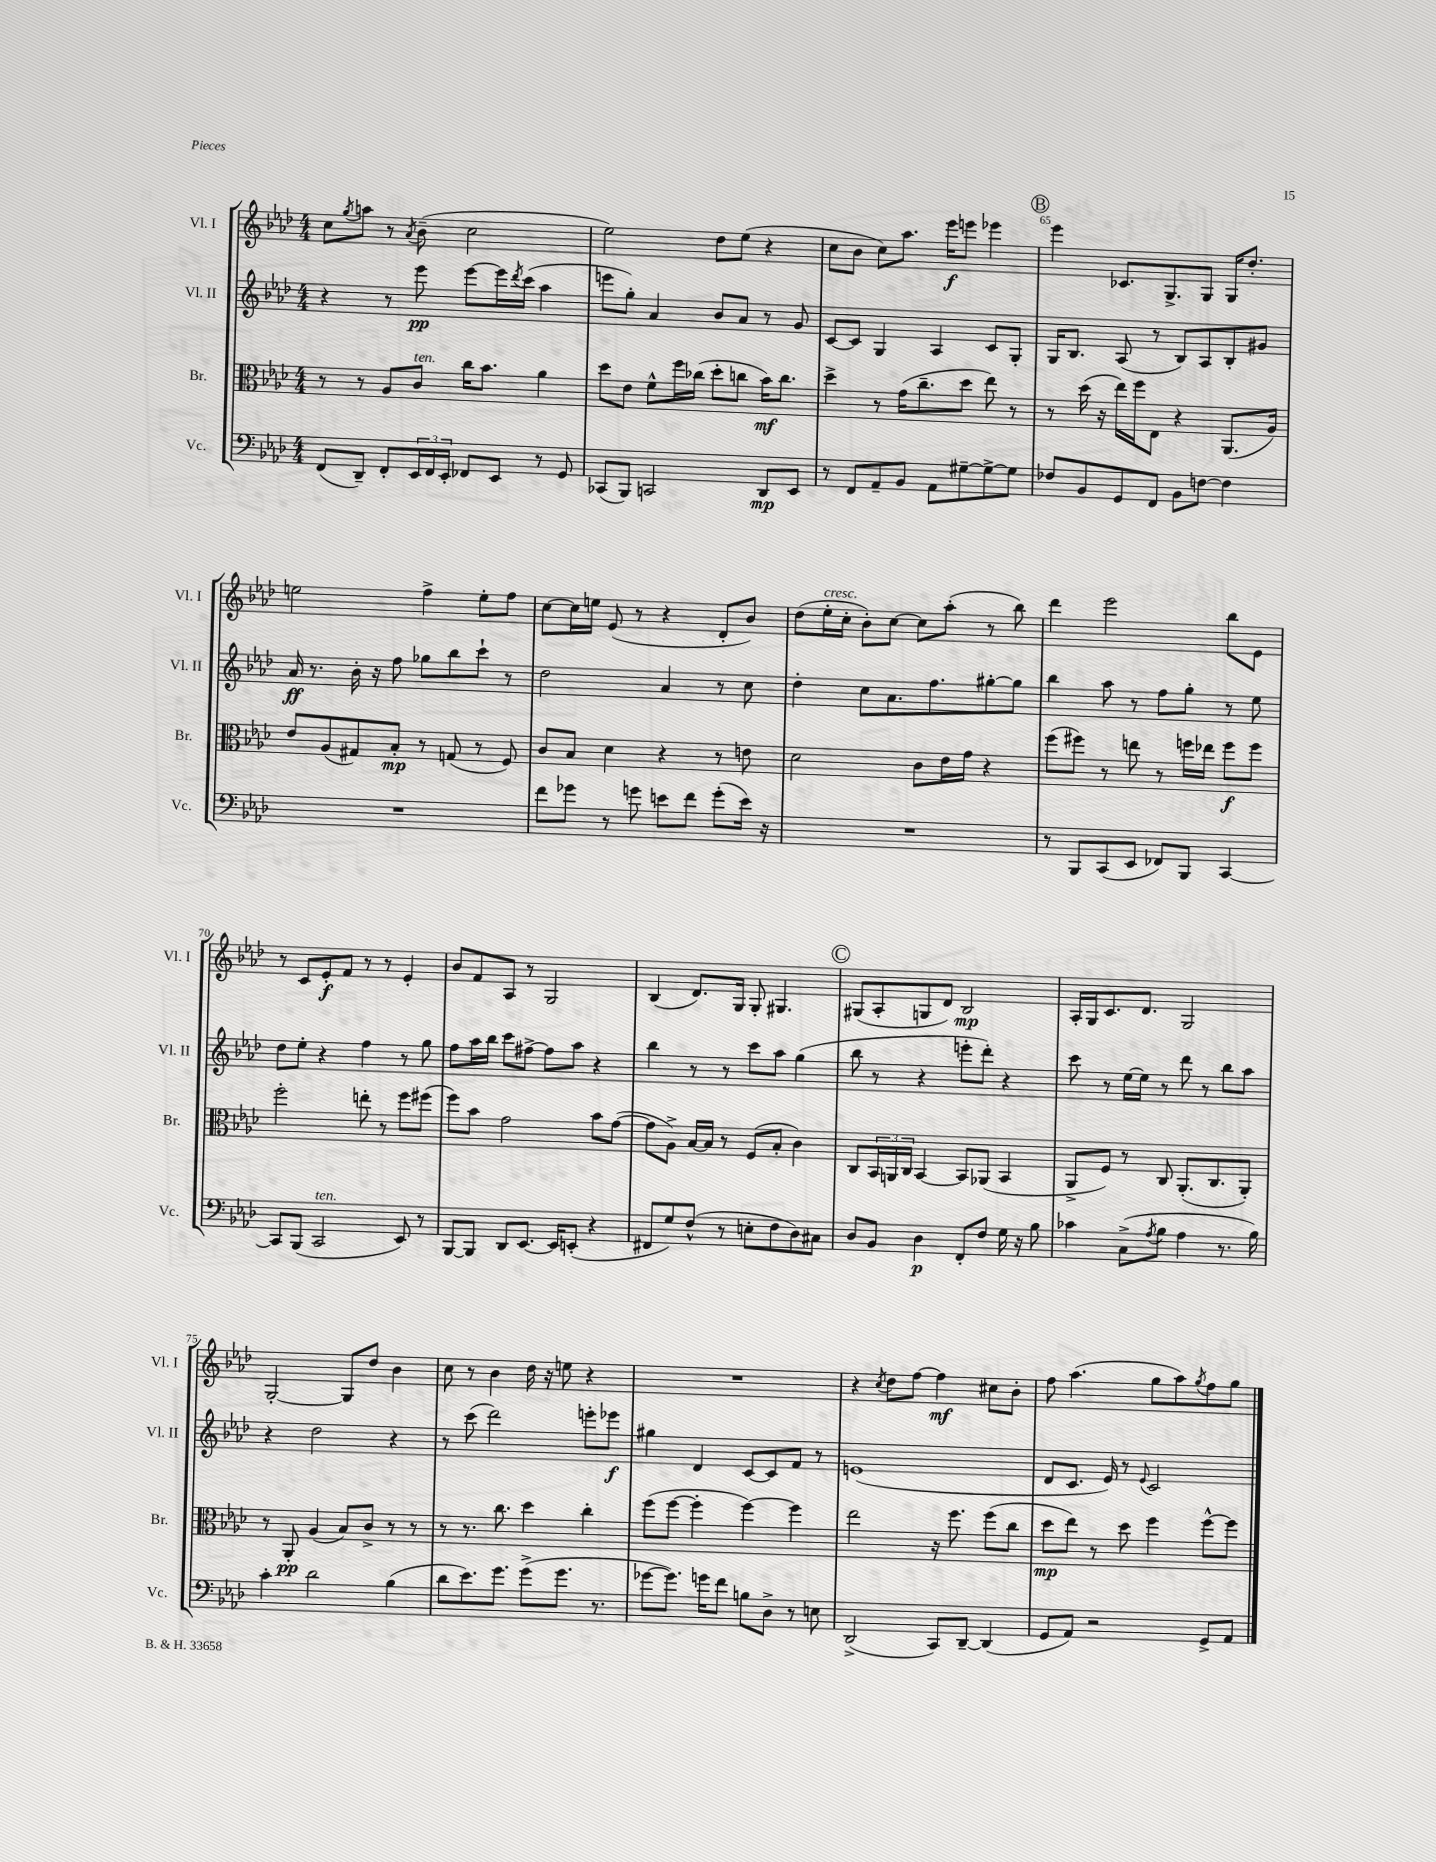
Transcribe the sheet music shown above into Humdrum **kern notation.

**kern	**dynam	**kern	**dynam	**kern	**dynam	**kern	**dynam
*part4	*part4	*part3	*part3	*part2	*part2	*part1	*part1
*staff4	*staff4	*staff3	*staff3	*staff2	*staff2	*staff1	*staff1
*I"Vc.	*	*I"Br.	*	*I"Vl. II	*	*I"Vl. I	*
*I'Vc.	*	*I'Br.	*	*I'Vl. II	*	*I'Vl. I	*
*clefF4	*	*clefC3	*	*clefG2	*	*clefG2	*
*k[b-e-a-d-]	*	*k[b-e-a-d-]	*	*k[b-e-a-d-]	*	*k[b-e-a-d-]	*
*M4/4	*	*M4/4	*	*M4/4	*	*M4/4	*
=62	=62	=62	=62	=62	=62	=62	=62
(8FF/L	.	8r	.	4r	.	8cc\L	.
.	.	.	.	.	.	8qgg/	.
8DD-~/J)	.	8r	.	.	.	8aan\J	.
8FF'/L	.	8A-/L	.	8r	.	8r	.
.	.	.	.	.	.	8qa-/	.
!	!	!LO:TX:a:i:t=ten.	!	!	!	!	!
24EE-/L	.	8c/J	.	8eee-\	pp	(8b-~\	.
24FF/	.	.	.	.	.	.	.
24EE-'/JJ	.	.	.	.	.	.	.
8FF-X/L	.	16cc\KL	.	[8eee-\L	.	2cc\	.
.	.	8.b-\J	.	.	.	.	.
8EE-/J	.	.	.	16eee-\L]	.	.	.
.	.	.	.	8qddd-/	.	.	.
.	.	.	.	(16ccc\JJ	.	.	.
8r	.	4a-\	.	4aa-\	.	.	.
8GG/	.	.	.	.	.	.	.
=63	=63	=63	=63	=63	=63	=63	=63
(8CC-X/L	.	8dd-\L	.	8eeen\L	.	2ee-\)	.
8BBB-/J)	.	8e-\J	.	8gg'\J)	.	.	.
2CCn/	.	8f^^\L	.	4a-/	.	.	.
.	.	16ff\L	.	.	.	.	.
.	.	(16cc-X\JJ	.	.	.	.	.
.	.	8dd-'\L	.	8b-/L	.	8dd-\L	.
.	.	8ccn\J	.	8a-/J	.	(8ee-\J	.
8DD-/L	mp	16b-\KL)	mf	8r	.	4r	.
.	.	8.cc\J	.	.	.	.	.
8EE-/J	.	.	.	8g/	.	.	.
=64	=64	=64	=64	=64	=64	=64	=64
8r	.	4dd-^\	.	[8c/L	.	8cc\L	.
8FF/L	.	.	.	8c/J]	.	8b-\J	.
8AA-~/	.	8r	.	4G/	.	8cc\L)	.
8BB-/J	.	(16g\KL	.	.	.	8.aa-\J	.
.	.	8.cc~\	.	.	.	.	.
8AA-\L	.	.	.	4A-/	.	.	.
.	.	.	.	.	.	16eee-\KL	f
[8G#X~\	.	8dd-\J	.	.	.	8eeen\J	.
8G#^\_	.	8ee-\)	.	8c/L	.	4eee-X\	.
8G#\J]	.	8r	.	8G'/J	.	.	.
!!LO:REH:place=s1:t=B
=65	=65	=65	=65	=65	=65	=65	=65
8F-X/L	.	8r	.	16G/KL	.	4eee-\	.
.	.	.	.	8.B-/J	.	.	.
8BB-/	.	(16dd-\	.	.	.	.	.
.	.	16r	.	.	.	.	.
8GG/	.	16ee-\LL)	.	(8A-/	.	8.c-X/L	.
.	.	16ff\J	.	.	.	.	.
8FF/J	.	8E-\J	.	8r	.	.	.
.	.	.	.	.	.	8.G^/	.
8BB-\L	.	4r	.	8B-/L)	.	.	.
[8Fn\J	.	.	.	8A-/	.	8G/J	.
4F\]	.	(8.AA-/L	.	8B-'/	.	16G/KL	.
.	.	.	.	.	.	8.dd-'/J	.
.	.	.	.	8g#X/J	.	.	.
.	.	16A-/Jk)	.	.	.	.	.
!!LO:LB:g=z
=66	=66	=66	=66	=66	=66	=66	=66
1r	.	8e-/L	.	16a-/	ff	2een\	.
.	.	.	.	8.r	.	.	.
.	.	(8A-/	.	.	.	.	.
.	.	8G#X/)	.	16b-'\	.	.	.
.	.	.	.	16r	.	.	.
.	.	8B-'/J	mp	8ff\	.	.	.
.	.	8r	.	8gg-X\L	.	4ff^\	.
.	.	(8Gn/	.	8bb-\	.	.	.
.	.	8r	.	8ccc`\J	.	8ee'\L	.
.	.	8F/)	.	8r	.	8ff\J	.
=67	=67	=67	=67	=67	=67	=67	=67
8f\L	.	8c/L	.	2dd-\	.	[8cc\L	.
8g-X\J	.	8B-/J	.	.	.	16cc\L]	.
.	.	.	.	.	.	16een\JJ	.
8r	.	4d-\	.	.	.	(8e-/	.
8gn\	.	.	.	.	.	8r	.
8en\L	.	4r	.	4a-/	.	4r	.
8f\J	.	.	.	.	.	.	.
(8g'\L	.	8r	.	8r	.	8d-'/L	.
16e\Jk)	.	8en\	.	8cc\	.	8b-/J)	.
16r	.	.	.	.	.	.	.
=68	=68	=68	=68	=68	=68	=68	=68
1r	.	2d-\	.	4dd-'\	.	(8dd-\L	.
!	!	!	!	!	!	!LO:TX:a:i:t=cresc.	!
.	.	.	.	.	.	16ee-'\L	.
.	.	.	.	.	.	16cc'\JJ	.
.	.	.	.	8cc\L	.	8b-'\L)	.
.	.	.	.	8.a-\	.	[8cc\J	.
.	.	8c\L	.	.	.	8cc\L]	.
.	.	.	.	8.ff\	.	.	.
.	.	16e-\L	.	.	.	(8aa-'\J	.
.	.	16g\JJ	.	.	.	.	.
.	.	4r	.	[8gg#X'\	.	8r	.
.	.	.	.	8gg#\J]	.	8bb-\)	.
=69	=69	=69	=69	=69	=69	=69	=69
8r	.	(8ff\L	.	4bb-\	.	4ddd-\	.
8BBB-/L	.	8ff#X\J)	.	.	.	.	.
(8CC/	.	8r	.	8aa-\	.	2eee-\	.
8EE-/J	.	8een\	.	8r	.	.	.
8FF-X/L)	.	8r	.	8ff\L	.	.	.
8BBB-/J	.	16ffn\LL	.	8gg'\J	.	.	.
.	.	16ee-X\JJ	.	.	.	.	.
[4CC/	.	8ff\L	f	8r	.	8bb-\L	.
.	.	8ff\J	.	8ee-\	.	8e-\J	.
!!LO:LB:g=z
=70	=70	=70	=70	=70	=70	=70	=70
8CC/L]	.	2ff'\	.	8dd-\L	.	8r	.
(8BBB-/J	.	.	.	8ee-'\J	.	8c/L	.
!LO:TX:a:i:t=ten.	!	!	!	!	!	!	!
2CC/	.	.	.	4r	.	8e-'/	f
.	.	.	.	.	.	8f/J	.
.	.	8een'\	.	4ff\	.	8r	.
.	.	8r	.	.	.	8r	.
8EE-/)	.	8ff\L	.	8r	.	4e-'/	.
8r	.	(8ff#X\J	.	8gg\	.	.	.
=71	=71	=71	=71	=71	=71	=71	=71
[8BBB-/L	.	8ff\L)	.	8ff\L	.	8b-/L	.
8BBB-/J]	.	8b-\J	.	16aa-\L	.	8f/	.
.	.	.	.	16bb-\JJ	.	.	.
8DD-/L	.	2g\	.	8ccc\L	.	8A-/J	.
[8.EE-/J	.	.	.	[8ff#X^\J	.	8r	.
.	.	.	.	8ff#\L]	.	2G/	.
16EE-/KL]	.	.	.	.	.	.	.
(8EEn'/J	.	.	.	8aa-\J	.	.	.
4r	.	8b-\L	.	4r	.	.	.
.	.	([8g\J	.	.	.	.	.
=72	=72	=72	=72	=72	=72	=72	=72
8FF#X/L	.	8g\L]	.	4bb-\	.	(4B-/	.
8G/)	.	8A-^\J)	.	.	.	.	.
(8F^^/J	.	[16B-/LL	.	8r	.	8.d-/L)	.
.	.	16B-/JJ]	.	.	.	.	.
8r	.	8r	.	8r	.	.	.
.	.	.	.	.	.	16G/Jk	.
8En'\L	.	(8F/L	.	8ccc\L	.	8G'/	.
8F\	.	8B-'/J	.	8aa-\J	.	4.G#X/	.
8D-\)	.	4c\)	.	(4gg\	.	.	.
8C#X\J	.	.	.	.	.	.	.
!!LO:REH:place=s1:t=C
=73	=73	=73	=73	=73	=73	=73	=73
8D-/L	.	8C/L	.	8bb-\	.	(8G#X/L	.
8BB-/J	.	24BB-/L	.	8r	.	8A-'/	.
.	.	24AAn/	.	.	.	.	.
.	.	24C/JJ	.	.	.	.	.
4D-\	p	[4BB-/	.	4r	.	8Gn/	.
.	.	.	.	.	.	8d-/J)	.
8FF'/L	.	8BB-/L]	.	8eeen'\L	.	2B-/	mp
8F/J	.	(8AA-X/J	.	8ddd-'\J)	.	.	.
16G\	.	4BB-/	.	4r	.	.	.
16r	.	.	.	.	.	.	.
8B-\	.	.	.	.	.	.	.
=74	=74	=74	=74	=74	=74	=74	=74
4c-X\	.	8AA-^/L	.	8ccc\	.	16A-'/LL	.
.	.	.	.	.	.	16G/J	.
.	.	8F/J)	.	8r	.	8.c/	.
(8C^\L	.	8r	.	[16ee-\LL	.	.	.
.	.	.	.	16ee-\JJ]	.	8.d-/J	.
8qA-/	.	.	.	.	.	.	.
8B-\J	.	8C/	.	8r	.	.	.
4A-\	.	(8.AA-'/L	.	8ddd-\	.	2G/	.
.	.	.	.	8r	.	.	.
.	.	8.C/	.	.	.	.	.
8.r	.	.	.	8bb-\L	.	.	.
.	.	8AA-'/J)	.	8aa-\J	.	.	.
16B-\)	.	.	.	.	.	.	.
!!LO:LB:g=z
=75	=75	=75	=75	=75	=75	=75	=75
4c'\	.	8r	.	4r	.	[2G'/	.
.	.	8AA-'/	pp	.	.	.	.
2d-\	.	(4A-/	.	2dd-\	.	.	.
.	.	8B-/L)	.	.	.	8G/L]	.
.	.	8c^/J	.	.	.	8dd-/J	.
(4B-\	.	8r	.	4r	.	4b-\	.
.	.	8r	.	.	.	.	.
=76	=76	=76	=76	=76	=76	=76	=76
8d-\L	.	8r	.	8r	.	8cc\	.
8.e-\)	.	8.r	.	(8ccc\	.	8r	.
.	.	.	.	2ddd-\)	.	4b-\	.
8.g\J	.	8.cc\	.	.	.	.	.
(8g^\L	.	4dd-\	.	.	.	16dd-\	.
.	.	.	.	.	.	16r	.
8.g\J	.	.	.	.	.	8een\	.
.	.	4cc'\	.	8eeen'\L	.	4r	.
8.r	.	.	.	.	.	.	.
.	.	.	.	8eee-X\J	f	.	.
=77	=77	=77	=77	=77	=77	=77	=77
[8g-X\L	.	(8ff\L	.	4gg#X\	.	1r	.
8.g-\J])	.	[8ff\J	.	.	.	.	.
.	.	4ff'\]	.	4d-/	.	.	.
16gn\KL	.	.	.	.	.	.	.
8f\J	.	.	.	.	.	.	.
8Bn\L	.	[4ff\)	.	[8c/L	.	.	.
8D-^\J	.	.	.	8c/]	.	.	.
8r	.	4ff\]	.	8f/J	.	.	.
8En\	.	.	.	8r	.	.	.
=78	=78	=78	=78	=78	=78	=78	=78
(2DD-^/	.	2ee-\	.	(1en	.	4r	.
.	.	.	.	.	.	8qcc/	.
.	.	.	.	.	.	8dd-\L	.
.	.	.	.	.	.	[8ff\J	.
8CC/L)	.	16r	.	.	.	4ff\]	mf
.	.	8.ff\	.	.	.	.	.
[8DD-~/J	.	.	.	.	.	.	.
(4DD-/]	.	(8ff\L	.	.	.	8cc#X\L	.
.	.	8cc\J	.	.	.	8b-'\J	.
=79	=79	=79	=79	=79	=79	=79	=79
8GG/L	.	8dd-\L	mp	8d-/L	.	8ff\	.
8AA-/J)	.	8ee-\J)	.	8.c/J	.	(4.aa-\	.
2r	.	8r	.	.	.	.	.
.	.	.	.	16e-/)	.	.	.
.	.	8dd-\	.	8r	.	.	.
.	.	.	.	8qqe-/	.	.	.
.	.	4ff\	.	2c/	.	8gg\L	.
.	.	.	.	.	.	8aa-\)	.
.	.	.	.	.	.	8qgg/	.
8GG^/L	.	[8ff^^\L	.	.	.	8ff\	.
8AA-/J	.	8ff\J]	.	.	.	8gg\J	.
==	==	==	==	==	==	==	==
*-	*-	*-	*-	*-	*-	*-	*-
